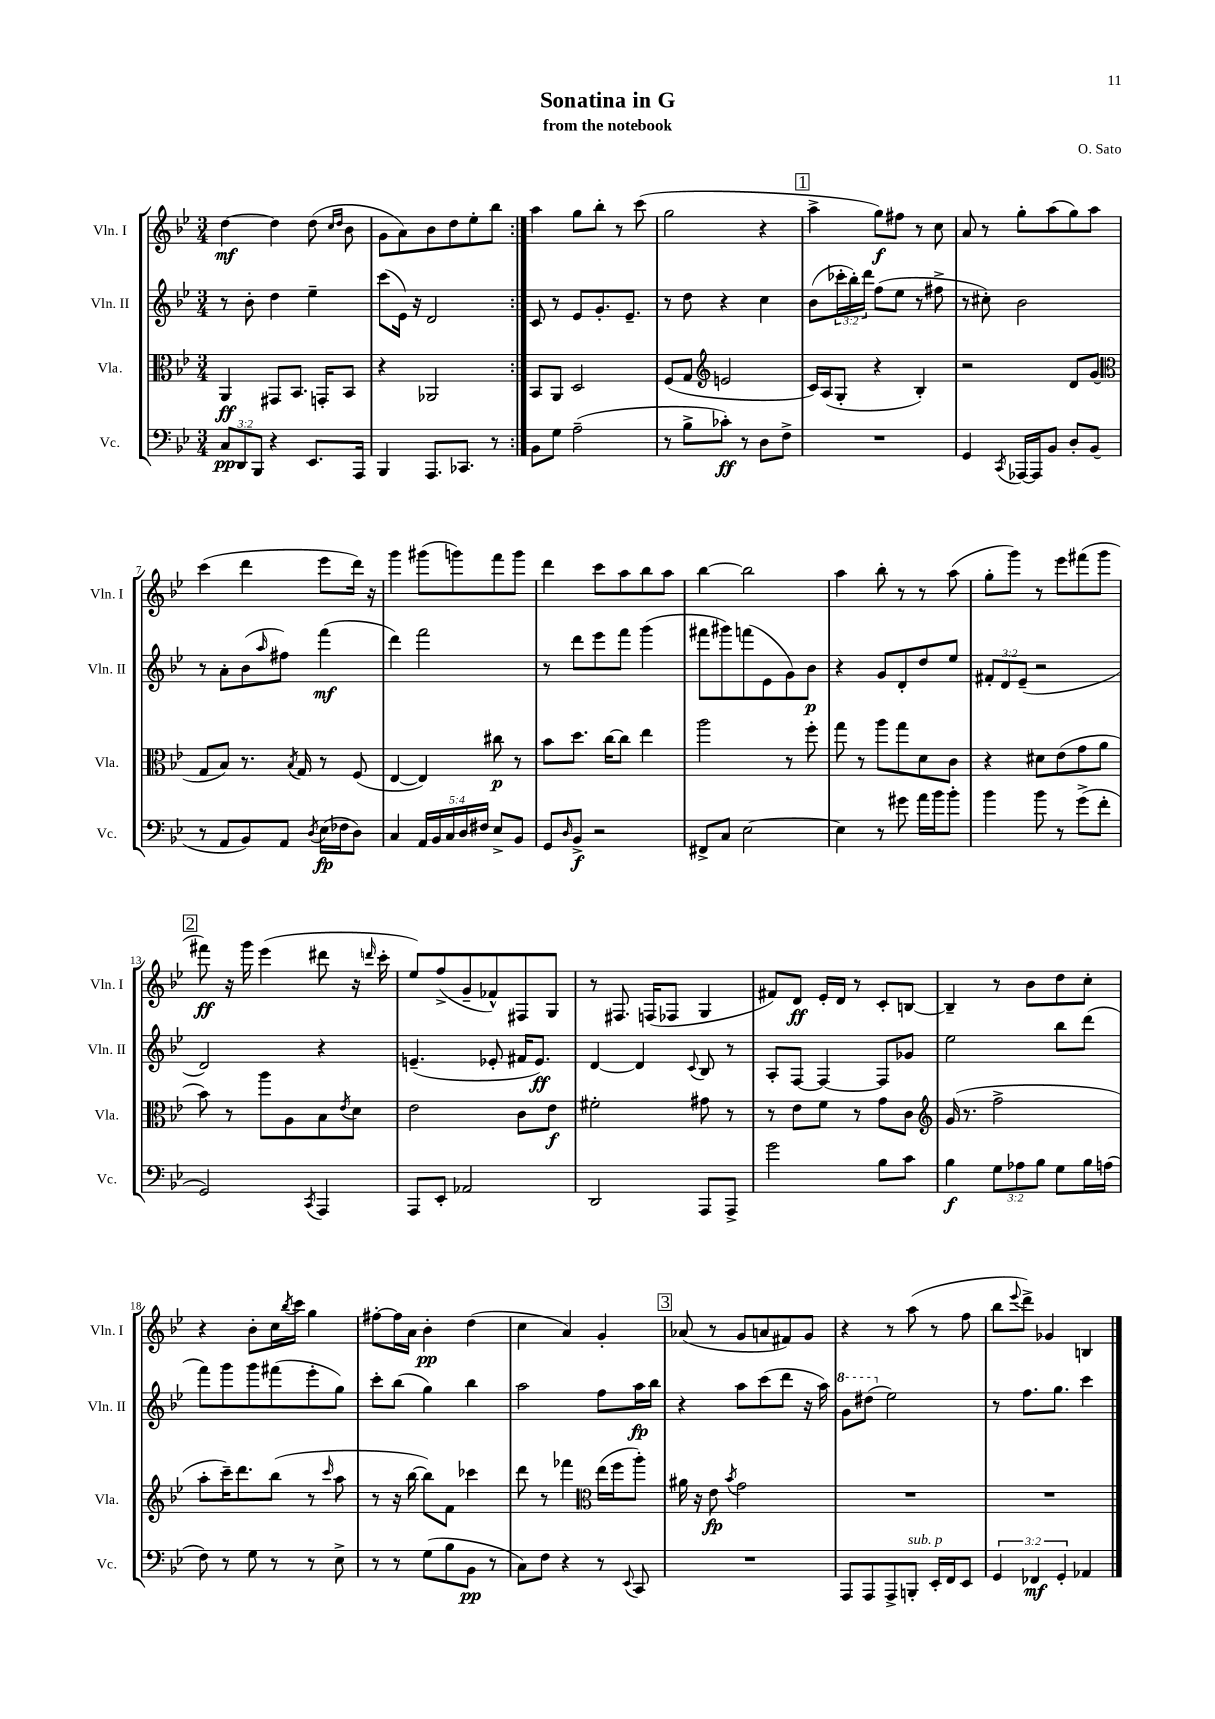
\header { title = "Sonatina in G" composer = "O. Sato" subtitle = "from the notebook" }
<<
\new StaffGroup <<
\new Staff = "s0" \with { instrumentName = "Vln. I" shortInstrumentName = "Vln. I" } {
    \clef treble \key bes \major \numericTimeSignature \time 3/4
    \repeat volta 2 { d''4~\mf d''4 d''8( \grace { c''16 d''16 } bes'8 |
    g'8 a'8) bes'8 d''8 ees''8-. bes''8 | }
    a''4 g''8 bes''8-. r8 c'''8( |
    g''2 r4 |
    \mark \markup { \box "1" } a''4-> g''8\f) fis''8 r8 c''8 |
    a'8 r8 g''8-. a''8( g''8) a''8 |
    c'''4( d'''4 ees'''8 d'''16) r16 |
    g'''4 gis'''8( g'''8) f'''8 g'''8 |
    d'''4 c'''8 a''8 bes''8 a''8 |
    bes''4~ bes''2 |
    a''4 bes''8-. r8 r8 a''8( |
    g''8-. g'''8) r8 ees'''8 fis'''8( g'''8 |
    \mark \markup { \box "2" } fis'''8\ff) r16 g'''16 ees'''4( dis'''8 r16 \grace { d'''16 } c'''16-. |
    ees''8) f''8->( g'8-- fes'8-^) fis8 g8 |
    r8 fis8. f16( fes8 g4 |
    fis'8) d'8\ff ees'16-. d'16 r8 c'8-. b8~ |
    b4-- r8 bes'8 d''8 c''8-. |
    r4 bes'8-. c''16 \acciaccatura { bes''8 } c'''16 g''4 |
    fis''8~-. fis''16 a'16 bes'4-.\pp d''4( |
    c''4 a'4) g'4-. |
    \mark \markup { \box "3" } aes'8( r8 g'8 a'8 fis'8) g'8 |
    r4 r8 a''8( r8 f''8 |
    bes''8 \appoggiatura { ees'''8 } d'''8->) ges'4 b4 \bar "|." |
}
\new Staff = "s1" \with { instrumentName = "Vln. II" shortInstrumentName = "Vln. II" } {
    \clef treble \key bes \major \numericTimeSignature \time 3/4 \override Staff.TupletNumber.text = #tuplet-number::calc-fraction-text
    \repeat volta 2 { r8 bes'8-. d''4 ees''4-- |
    c'''8( ees'16) r16 d'2 | }
    c'8 r8 ees'8 g'8.-. ees'8.-- |
    r8 d''8 r4 c''4 |
    \mark \markup { \box "1" } bes'8( \tuplet 3/2 { ces'''16-. bes''16-.) d'''16 } f''8( ees''8 r8 fis''8-> |
    r8 cis''8-.) bes'2 |
    r8 a'8-. bes'8( \grace { a''16 } fis''8) f'''4\mf( |
    d'''4) f'''2 |
    r8 d'''8 ees'''8 f'''8 g'''4( |
    fis'''8 gis'''8) f'''8( ees'8 g'8) bes'8\p |
    r4 g'8 d'8-. d''8 ees''8 |
    \tuplet 3/2 { fis'8-. d'8 ees'8--( } r2 |
    \mark \markup { \box "2" } d'2) r4 |
    e'4.--( ees'8-. fis'16 ees'8.\ff) |
    d'4~ d'4 \appoggiatura { c'8 } bes8 r8 |
    a8-. f8~ f4~ f8 ges'8 |
    ees''2 bes''8 d'''8( |
    f'''8) g'''8 g'''8 fis'''8( ees'''8-. g''8) |
    c'''8-. bes''8( g''4) bes''4 |
    a''2 f''8 a''16\fp bes''16 |
    \mark \markup { \box "3" } r4 a''8 c'''8( d'''8 r16 a''16) |
    \ottava #1 g''8 dis'''8( \ottava #0 ees''2) |
    r8 f''8. g''8. c'''4 \bar "|." |
}
\new Staff = "s2" \with { instrumentName = "Vla." shortInstrumentName = "Vla." } {
    \clef alto \key bes \major \numericTimeSignature \time 3/4
    \repeat volta 2 { a,4\ff gis,8 bes,8. g,16-. bes,8 |
    r4 aes,2 | }
    bes,8 a,8 d2 |
    f8( g8 \clef treble e'2 |
    \mark \markup { \box "1" } c'16) a16( g8-. r4 bes4-.) |
    r2 d'8 g'8( |
    \clef alto g8 bes8) r8. \acciaccatura { bes8 } g16 r8 f8( |
    ees4~ ees4) cis''8\p r8 |
    bes'8 d''8. c''16~ c''8 ees''4 |
    a''2 r8 f''8-. |
    g''8 r8 a''8 g''8 d'8 c'8 |
    r4 dis'8 ees'8( g'8 a'8 |
    \mark \markup { \box "2" } bes'8) r8 a''8 a8 bes8 \acciaccatura { ees'8 } d'8 |
    ees'2 c'8 ees'8\f |
    fis'2-. gis'8 r8 |
    r8 ees'8 f'8 r8 g'8 c'8 |
    \clef treble g'16( r8. f''2-> |
    a''8-. c'''16--) d'''8. bes''8( r8 \grace { c'''16 } a''8 |
    r8 r16 bes''16~ bes''8) f'8 ces'''4 |
    d'''8 r8 fes'''4 \clef alto ees''16( f''16 a''8-.) |
    \mark \markup { \box "3" } ais'16 r16 ees'8\fp \acciaccatura { bes'8 } g'2 |
    R2. |
    R2. \bar "|." |
}
\new Staff = "s3" \with { instrumentName = "Vc." shortInstrumentName = "Vc." } {
    \clef bass \key bes \major \numericTimeSignature \time 3/4 \override Staff.TupletNumber.text = #tuplet-number::calc-fraction-text
    \repeat volta 2 { \tuplet 3/2 { c8\pp d,8 bes,,8 } r4 ees,8. a,,16 |
    bes,,4 a,,8. ces,8. r8 | }
    bes,8 g8 a2--( |
    r8 bes8-> ces'8-.\ff) r8 d8 f8-> |
    \mark \markup { \box "1" } R2. |
    g,4 \acciaccatura { c,8 } aes,,16~ aes,,16 bes,8 d8-. bes,8( |
    r8 a,8 bes,8) a,8 \acciaccatura { d8 } ees16\fp( fes16 d8) |
    c4 \tuplet 5/4 { a,16 bes,16 c16 d16 fis16 } ees8-> bes,8 |
    g,8 \grace { d16 } bes,8->\f r2 |
    fis,8-> c8 ees2~ |
    ees4 r8 gis'8 a'16 bes'16 bes'8-. |
    bes'4 bes'8 r8 g'8->( f'8-. |
    \mark \markup { \box "2" } g,2) \acciaccatura { c,8 } a,,4 |
    a,,8 ees,8-. aes,2 |
    d,2 a,,8 a,,8-> |
    g'2 bes8 c'8 |
    bes4\f \tuplet 3/2 { g8 aes8 bes8 } g8 bes16 a16( |
    f8) r8 g8 r8 r8 ees8-> |
    r8 r8 g8( bes8 bes,8\pp r8 |
    c8) f8 r4 r8 \appoggiatura { ees,8 } c,8 |
    \mark \markup { \box "3" } R2. |
    a,,8 a,,8 a,,8-> b,,8-.^\markup { \italic "sub. p" } ees,16-. f,16 ees,8 |
    \tuplet 3/2 { g,4 fes,4\mf g,4-. } aes,4 \bar "|." |
}
>>
>>
